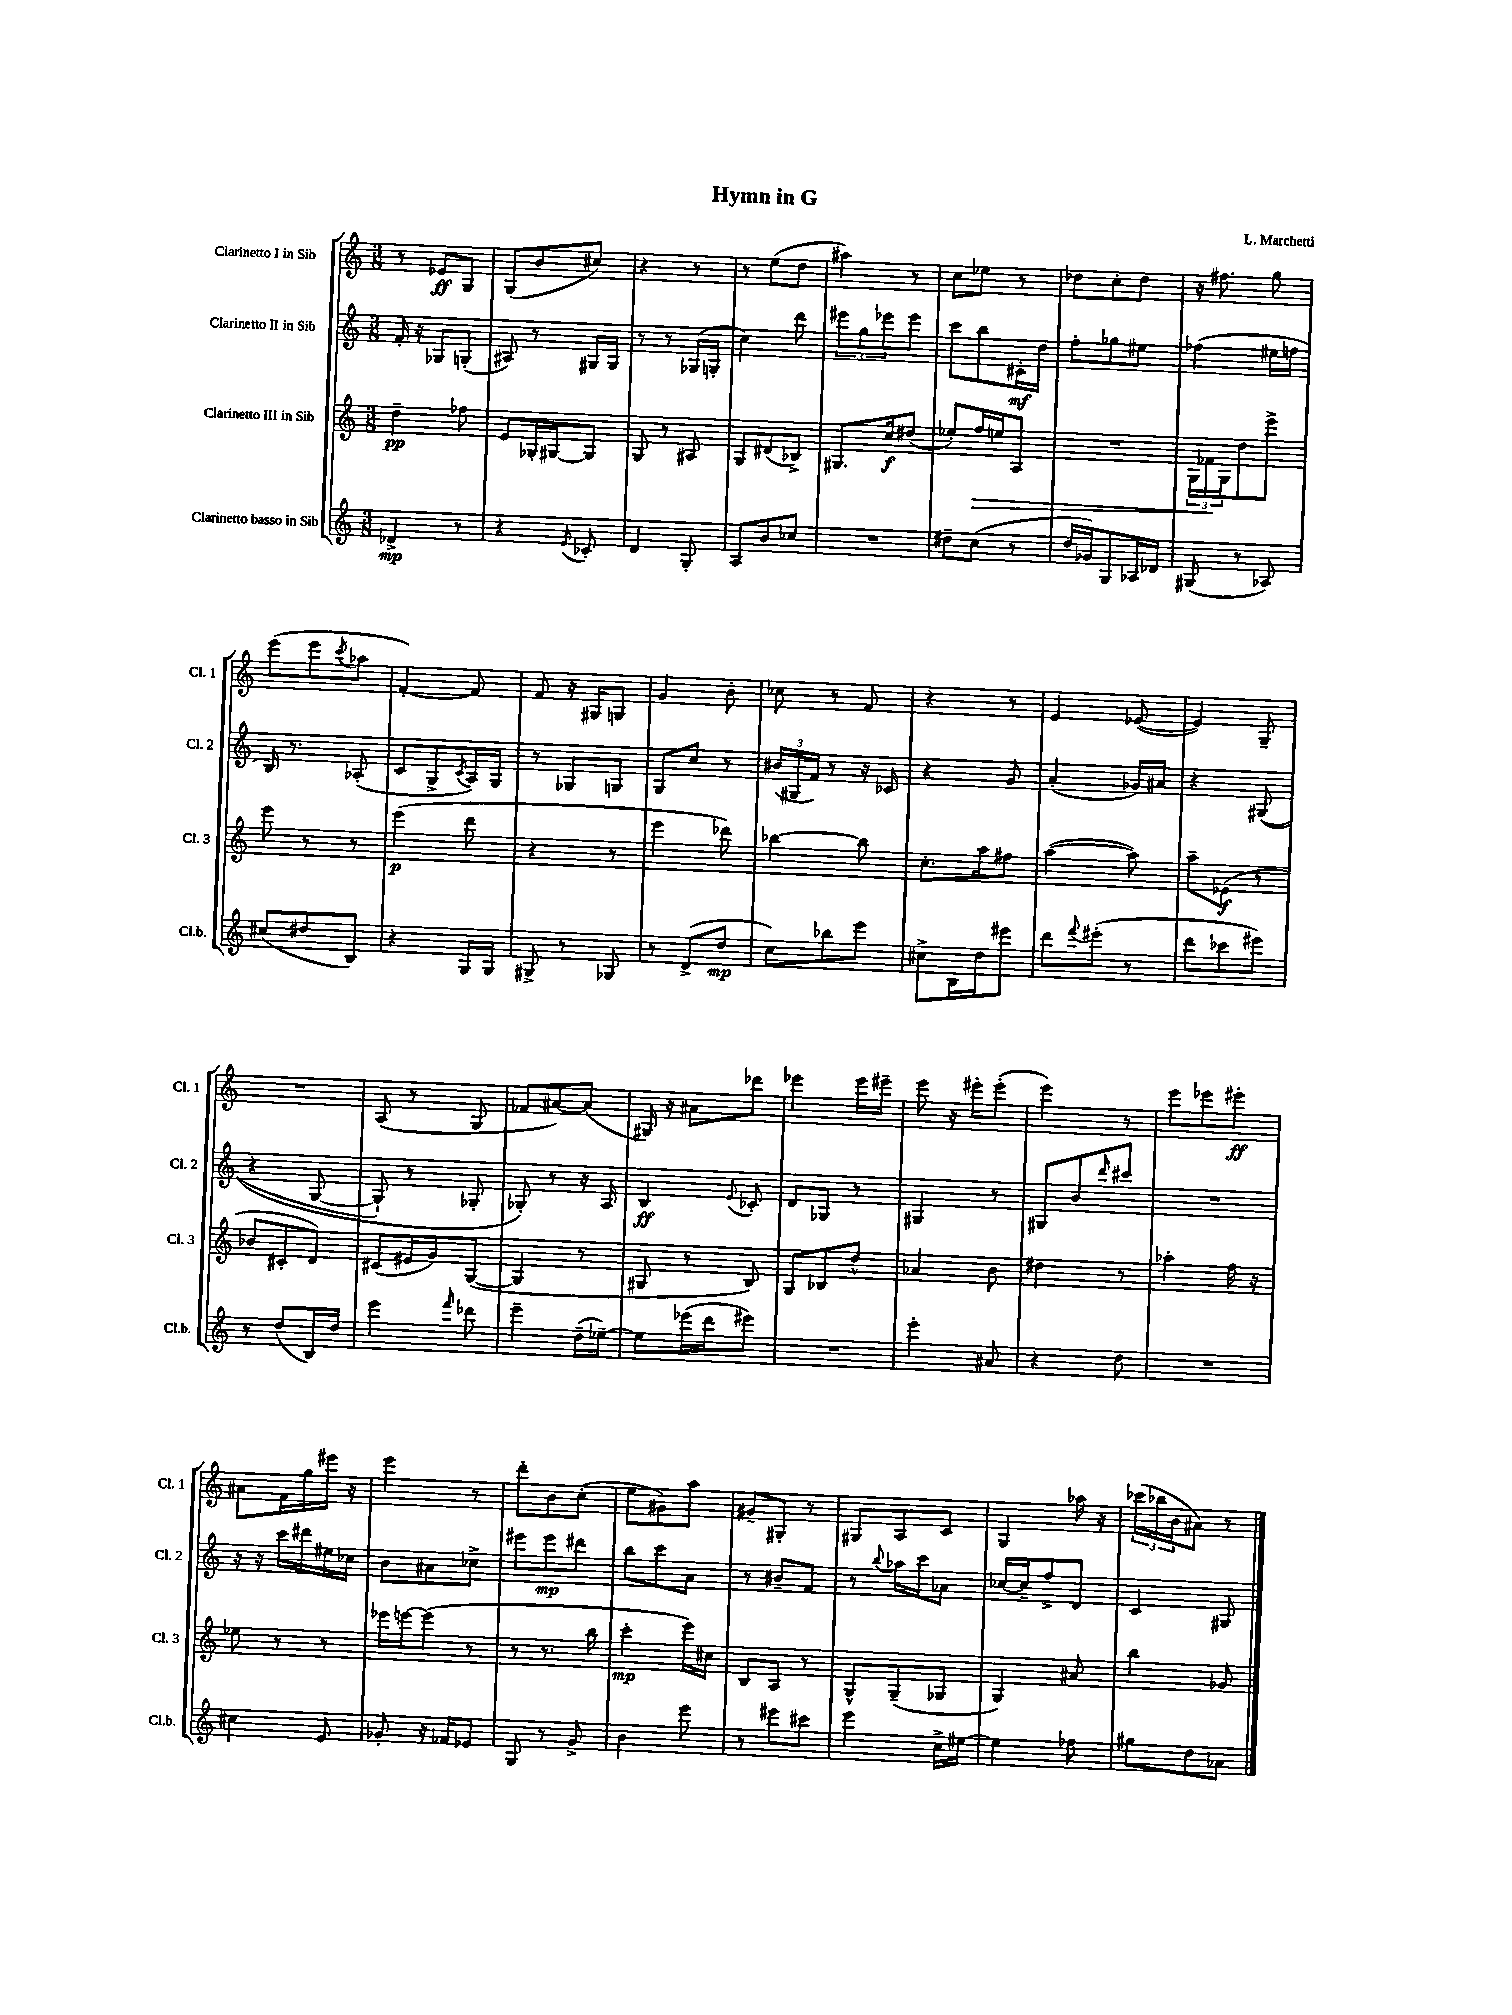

**kern	**kern	**kern	**kern
*staff4	*staff3	*staff2	*staff1
*clefG2	*clefG2	*clefG2	*clefG2
*k[]	*k[]	*k[]	*k[]
*M3/8	*M3/8	*M3/8	*M3/8
4d-^/	4dd~\	16f'/	8r
.	.	16r	.
.	.	8G-/L	8e-/L
8r	8ff-\	(8G'/J	8G/J
=	=	=	=
4r	8e/L	8A#/)	(8G/L
.	16G-'/L	8r	8b/
.	[16G#/J	.	.
8qe/	.	.	.
8c-'/	8G#/]J	16G#/LL	8cc#/J)
.	.	16G#/JJ	.
=	=	=	=
4d/	8G/	8r	4r
.	8r	8r	.
8G'/	8A#/	(16G-/LL	8r
.	.	16G'/JJ	.
=	=	=	=
8A/L	8G/L	4cc\)	8r
8b/	(8d#/	.	(8ee\L
8cc-/J	8B-^/J)	8ddd\	8dd\J
=	=	=	=
4.r	8.G#/L	12eee#\L	4aa#\)
.	.	12gg\	.
.	.	12eee-\	.
.	16cc/k	.	.
.	(8dd#/J	8eee-\J	8r
=	=	=	=
8dd#~\L	8ee-'/L)	8ccc\L	8cc\L
(8cc\J	16ff/L	8bb\	8ee-\J
.	16ee/J	.	.
8r	8A/J	16c#'\L	8r
.	.	16dd\JJ	.
=	=	=	=
16dd/LL	4.r	8ff'\L	8dd-\L
16g-/J)	.	.	.
8G/	.	8gg-\	8cc'\
16A-/L	.	8ee#\J	8dd-\J
16d-/JJ	.	.	.
=	=	=	=
(8G#/	24G\LL	(4ff-\	16r
.	24f-\	.	.
.	.	.	8.ff#\
.	24G\J	.	.
8r	8dd\	.	.
8A-/)	8eee^\J	16ee#\LL	8gg\
.	.	16ff\JJ	.
=	=	=	=
(8cc#/L	8eee\	16B/)	(8eee\L
.	.	8.r	.
8dd#/	8r	.	8eee\
.	.	.	8qccc/
8B/J)	8r	(8A-'/	8aa-\J
=	=	=	=
4r	(4eee\	8c/L	[4f'/)
.	.	8G^/	.
.	.	8qc/	.
16G/LL	8ddd\	16A/L)	8f/]
16G/JJ	.	16G/JJ	.
=	=	=	=
8G#^/	4r	8r	8f/
8r	.	8G-/L	16r
.	.	.	16G#/LK
8G-/	8r	8G/J	8G/J
=	=	=	=
8r	4eee\	8G/L	4g/
(8d^/L	.	8cc/J	.
8dd/J	8ddd-\)	8r	8b'\
=	=	=	=
8cc\L)	[4bb-\	(24b#/LL	8cc-\
.	.	24G#/	.
.	.	24f/JJ)	.
8bb-\	.	8r	8r
8eee\J	8bb-\]	16r	8f/
.	.	16c-/	.
=	=	=	=
8cc#^\L	8.cc'\L	4r	4r
16B\L	.	.	.
16dd\J	16aa\k	.	.
8eee#\J	8ff#\J	8g/	8r
=	=	=	=
8ddd\L	([4aa\	(4a'/	4e/
8qqfff/	.	.	.
(8eee#'\J	.	.	.
8r	8aa\])	16g-/LL)	([8e-/
.	.	16a#/JJ	.
=	=	=	=
8ddd\L	8aa~\L	4r	4e-/])
8ccc-\	(8e-\J	.	.
8eee#\J)	8r	&((8G#/	8G~/
=	=	=	=
8r	8b-/L	4r	4.r
(8dd/L	8c#'/	.	.
16B/L)	8d/J)	[8G/	.
16dd/JJ	.	.	.
=	=	=	=
4eee\	(8c#/L	8G`/])	(8A/
.	16e#/L	8r	8r
.	16g/J)	.	.
16qqfff/	.	.	.
8ddd-\	([8G/J	8G-'/	8G/
=	=	=	=
4eee~\	4G/]	8G-'/&)	8f-/L
.	.	8r	[8a#/)
(16dd~\LL	8r	16r	(8a#/]J
[16ee-~\JJ)	.	16A/	.
=	=	=	=
8ee-\]L	8G#/	4B/	16G#/)
.	.	.	16r
(16eee-\L	8r	.	8a#\L
16ddd\J	.	.	.
.	.	8qqe/	.
8eee#\J)	8B/)	8c-'/	8ddd-\J
=	=	=	=
4.r	8G/L	8d/L	4eee-\
.	8B-/	8G-/J	.
.	8dd^^/J	8r	16eee-\LL
.	.	.	16eee#~\JJ
=	=	=	=
4eee'\	4a-/	4G#/	8eee\
.	.	.	16r
.	.	.	16eee#'\LK
8a#/	8b\	8r	(8eee#'\J
=	=	=	=
4r	4dd#\	8G#/L	4eee\)
.	.	8b/	.
.	.	16qqddd/	.
8dd\	8r	8ccc#/J	8r
=	=	=	=
4.r	4aa-'\	4.r	8eee\L
.	.	.	8eee-\
.	16ff\	.	8eee#'\J
.	16r	.	.
=	=	=	=
4cc#\	8ee-\	16r	8a#\L
.	.	16r	.
.	8r	16ccc\LL	16f\L
.	.	16ddd#\	16gg\
8e/	8r	16ee#\	16eee#\JJ
.	.	16cc-\JJ	16r
=	=	=	=
8g-'/	16eee-\LL	8b\L	4eee\
.	[16eee\J	.	.
16r	(8eee\]J	8a#\	.
16f-/LK	.	.	.
8e-/J	8r	8cc-^\J	8r
=	=	=	=
8G/	8r	8eee#\L	8ddd'\L
8r	8.r	8eee#\	8b\
8g^/	.	8ddd#\J	(8cc'\J
.	16bb\	.	.
=	=	=	=
4b\	4ccc'\	8bb\L	8ee\L
.	.	8ccc\	8g#\)
8eee\	16eee\LL)	8a\J	8aa\J
.	16cc#\JJ	.	.
=	=	=	=
8r	8B/L	8r	8g#~/L
8eee#\L	8A/J	8b#~/L	8G#'/J
8ccc#\J	8r	8f/J	8r
=	=	=	=
4eee\	8G^^/L	8r	8G#/L
.	.	8qqbb/	.
.	(8G~/	16aa-\LL	8A/
.	.	16ccc\J	.
16cc^\LL	8G-/J	8a-\J	8c/J
[16ee#\JJ	.	.	.
=	=	=	=
4ee#\]	4G/)	[16cc-/LL	4G/
.	.	16cc-~/]J	.
.	.	8ff^/	.
8ff-\	8a#/	8d/J	16aa-\
.	.	.	16r
=	=	=	=
8gg#\L	4bb\	4c/	(24ccc-\LL
.	.	.	24bb-\
.	.	.	24b\J
8dd\	.	.	8a#\J)
8a-\J	8g-/	8G#/	8r
==	==	==	==
*-	*-	*-	*-
